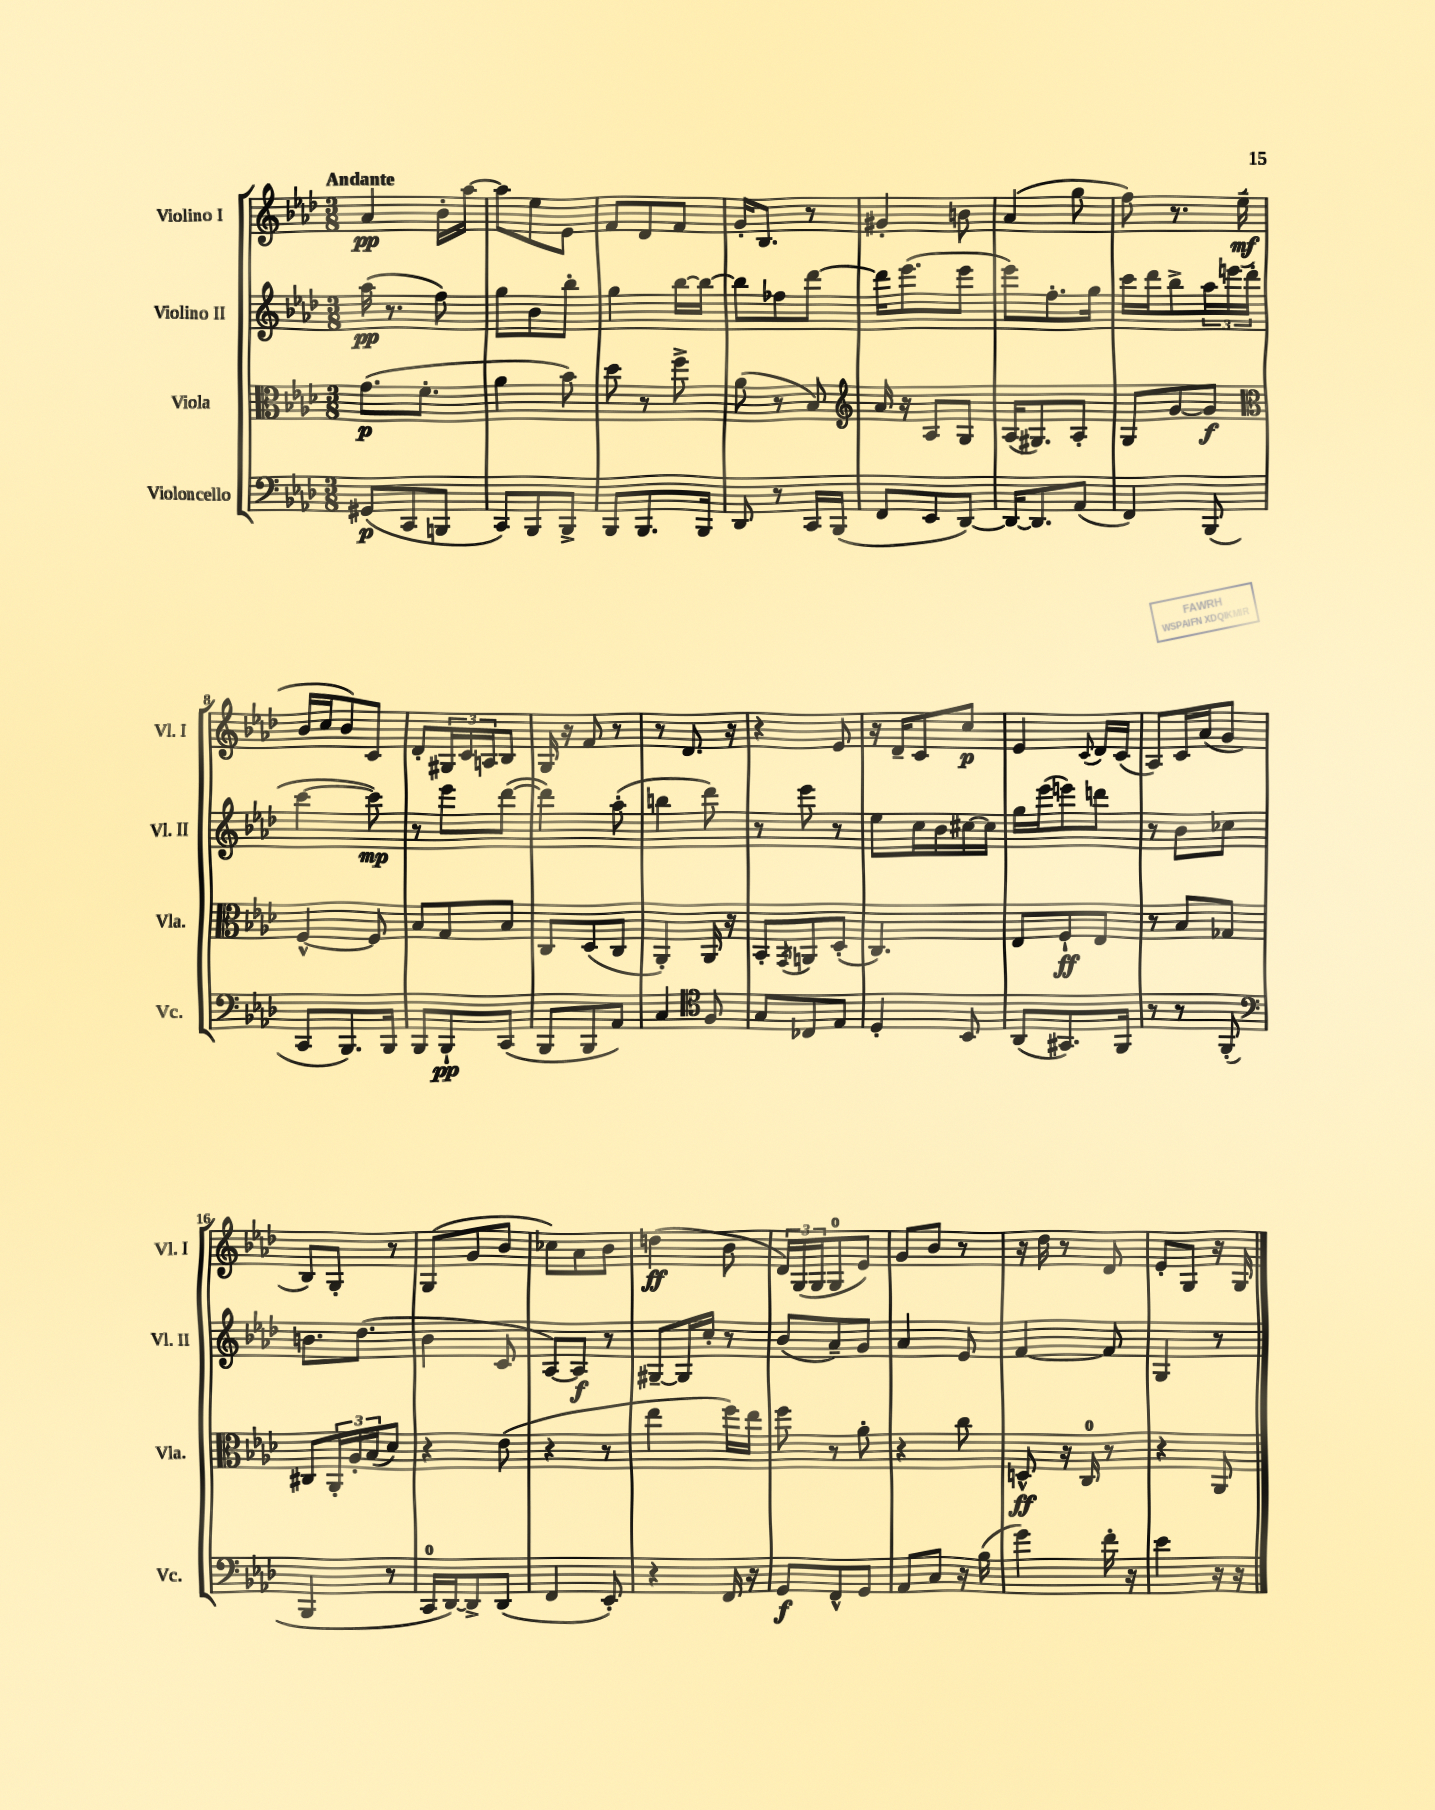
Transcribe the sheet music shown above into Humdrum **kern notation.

**kern	**dynam	**kern	**dynam	**kern	**dynam	**kern	**dynam
*part4	*part4	*part3	*part3	*part2	*part2	*part1	*part1
*staff4	*staff4	*staff3	*staff3	*staff2	*staff2	*staff1	*staff1
*I"Violoncello	*	*I"Viola	*	*I"Violino II	*	*I"Violino I	*
*I'Vc.	*	*I'Vla.	*	*I'Vl. II	*	*I'Vl. I	*
*clefF4	*	*clefC3	*	*clefG2	*	*clefG2	*
*k[b-e-a-d-]	*	*k[b-e-a-d-]	*	*k[b-e-a-d-]	*	*k[b-e-a-d-]	*
*M3/8	*	*M3/8	*	*M3/8	*	*M3/8	*
=1	=1	=1	=1	=1	=1	=1	=1
!	!	!	!	!	!	!LO:TX:a:B:t=Andante	!
(8GG#X/L	p	(8.g\L	p	(16aa-\	pp	4a-/	pp
.	.	.	.	8.r	.	.	.
8CC/	.	.	.	.	.	.	.
.	.	8.f'\J	.	.	.	.	.
8BBBn/J	.	.	.	8ff\)	.	16b-'\LL	.
.	.	.	.	.	.	[16aa-\JJ	.
=2	=2	=2	=2	=2	=2	=2	=2
8CC/L)	.	4a-\	.	8gg\L	.	8aa-\L]	.
8BBB-/	.	.	.	8b-\	.	8ee-\	.
8BBB-^/J	.	8b-\)	.	8bb-'\J	.	8e-\J	.
=3	=3	=3	=3	=3	=3	=3	=3
8BBB-/L	.	8dd-\	.	4gg\	.	8f/L	.
8.BBB-/	.	8r	.	.	.	8d-/	.
.	.	8ff^\	.	[16bb-\LL	.	8f/J	.
16BBB-/Jk	.	.	.	16bb-\JJ_	.	.	.
=4	=4	=4	=4	=4	=4	=4	=4
8DD-/	.	(8a-\	.	8bb-\L]	.	16g'/KL	.
.	.	.	.	.	.	8.B-/J	.
8r	.	8r	.	8ff-X\	.	.	.
16CC/LL	.	8B-/)	.	[8ddd-\J	.	8r	.
(16BBB-/JJ	.	.	.	.	.	.	.
=5	=5	=5	=5	=5	=5	=5	=5
*	*	*clefG2	*	*	*	*	*
8FF/L	.	16a-/	.	16ddd-\KL]	.	4g#X'/	.
.	.	16r	.	(8.eee-\	.	.	.
8EE-/	.	8A-/L	.	.	.	.	.
[8DD-/J)	.	8G/J	.	8eee-\J	.	8bn\	.
=6	=6	=6	=6	=6	=6	=6	=6
16DD-/KL_	.	(16A-/KL	.	8eee-\L)	.	(4a-/	.
8.DD-/]	.	8.G#X/)	.	.	.	.	.
.	.	.	.	8.ff'\	.	.	.
(8AA-/J	.	8A-'/J	.	.	.	8gg\	.
.	.	.	.	16gg\Jk	.	.	.
=7	=7	=7	=7	=7	=7	=7	=7
4FF/)	.	8G/L	.	16ccc\LL	.	8ff\)	.
.	.	.	.	16ddd-\J	.	.	.
.	.	[8g/	.	8bb-^\	.	8.r	.
(8BBB-/	.	8g/J]	f	24aa-\L	.	.	.
.	.	.	.	24eeen\	.	.	.
.	.	.	.	.	.	(16ee-~\	mf
.	.	.	.	(24ddd-'\JJ	.	.	.
!!LO:LB:g=z
=8	=8	=8	=8	=8	=8	=8	=8
*	*	*clefC3	*	*	*	*	*
8CC/L	.	[4F^^/	.	[4ccc\	.	16b-/LL	.
.	.	.	.	.	.	16cc/J	.
8.BBB-/)	.	.	.	.	.	8b-/)	.
.	.	8F/]	.	8ccc\])	mp	8c/J	.
16BBB-/Jk	.	.	.	.	.	.	.
=9	=9	=9	=9	=9	=9	=9	=9
8BBB-/L	.	8B-/L	.	8r	.	8d-'/L	.
8BBB-`/	pp	8G/	.	8eee-\L	.	24G#X/L	.
.	.	.	.	.	.	24c/	.
.	.	.	.	.	.	24An/J	.
(8CC/J	.	8B-/J	.	([8ddd-\J	.	8B-/J	.
=10	=10	=10	=10	=10	=10	=10	=10
8BBB-/L	.	8C/L	.	4ddd-\])	.	16G/	.
.	.	.	.	.	.	16r	.
8BBB-/	.	(8D-/	.	.	.	8f/	.
8AA-/J)	.	8C/J	.	(8aa-'\	.	8r	.
=11	=11	=11	=11	=11	=11	=11	=11
4C/	.	4AA-'/)	.	4bbn\	.	8r	.
.	.	.	.	.	.	8.d-/	.
*clefC4	*	*	*	*	*	*	*
8F/	.	16AA-/	.	8ddd-\)	.	.	.
.	.	16r	.	.	.	16r	.
=12	=12	=12	=12	=12	=12	=12	=12
8G/L	.	8BB-'/L	.	8r	.	4r	.
.	.	8qGG/	.	.	.	.	.
8C-X/	.	8AAn/	.	8eee-\	.	.	.
8E-/J	.	(8D-'/J	.	8r	.	8e-/	.
=13	=13	=13	=13	=13	=13	=13	=13
4D-'/	.	4.C/)	.	8ee-\L	.	16r	.
.	.	.	.	.	.	16d-~/KL	.
.	.	.	.	16cc\L	.	8c/	.
.	.	.	.	16b-\	.	.	.
8BB-/	.	.	.	[16cc#X\	.	8cc/J	p
.	.	.	.	16cc#\JJ]	.	.	.
=14	=14	=14	=14	=14	=14	=14	=14
(8AA-/L	.	8E-/L	.	16gg\LL	.	4e-/	.
.	.	.	.	(16eee-\J	.	.	.
8.GG#X/)	.	8F`/	ff	8eeen\)	.	.	.
.	.	.	.	.	.	8qqc/	.
.	.	8E-/J	.	8dddn\J	.	16d-/LL	.
16FF/Jk	.	.	.	.	.	(16c/JJ	.
=15	=15	=15	=15	=15	=15	=15	=15
8r	.	8r	.	8r	.	8A-/L)	.
8r	.	8B-/L	.	8b-\L	.	16c/L	.
.	.	.	.	.	.	(16a-/J	.
(8FF'/	.	8G-X/J	.	8cc-X\J	.	8g/J	.
!!LO:LB:g=z
=16	=16	=16	=16	=16	=16	=16	=16
*clefF4	*	*	*	*	*	*	*
4BBB-/	.	8C#X/L	.	8.bn\L	.	8B-/L)	.
.	.	24AA-'/L	.	.	.	8G'/J	.
.	.	24A-'/	.	.	.	.	.
.	.	.	.	(8.dd-\J	.	.	.
.	.	(24B-/J	.	.	.	.	.
8r	.	8d-/J)	.	.	.	8r	.
=17	=17	=17	=17	=17	=17	=17	=17
16CC/LL	.	4r	.	4b-\	.	(8G/L	.
[16DD-/J)	.	.	.	.	.	.	.
8DD-^/]	.	.	.	.	.	8g/	.
(8DD-/J	.	(8e-\	.	8c/	.	8b-/J	.
=18	=18	=18	=18	=18	=18	=18	=18
4FF/	.	4r	.	[8A-/L)	.	8cc-X\L)	.
.	.	.	.	8A-/J]	f	8a-\	.
8EE-'/)	.	8r	.	8r	.	8b-\J	.
=19	=19	=19	=19	=19	=19	=19	=19
4r	.	4ee-\	.	[8G#X~/L	.	(4ddn\	ff
.	.	.	.	16G#/L]	.	.	.
.	.	.	.	16cc'/JJ	.	.	.
16FF/	.	16ff\LL)	.	8r	.	8b-\	.
16r	.	16ee-\JJ	.	.	.	.	.
=20	=20	=20	=20	=20	=20	=20	=20
8GG/L	f	8ff\	.	(8b-/L	.	24d-/LL)	.
.	.	.	.	.	.	(24G/	.
.	.	.	.	.	.	24G/J	.
8FF^^/	.	8r	.	8a-~/)	.	8G/	.
8GG/J	.	8a-'\	.	8g/J	.	8e-/J)	.
=21	=21	=21	=21	=21	=21	=21	=21
8AA-/L	.	4r	.	4a-/	.	8g/L	.
8C/J	.	.	.	.	.	8b-/J	.
16r	.	8cc\	.	8e-/	.	8r	.
(16B-\	.	.	.	.	.	.	.
=22	=22	=22	=22	=22	=22	=22	=22
4g\)	.	8Dn^^/	ff	[4f/	.	16r	.
.	.	.	.	.	.	16dd-\	.
.	.	16r	.	.	.	8r	.
.	.	16C/	.	.	.	.	.
16f'\	.	8r	.	8f/]	.	8d-/	.
16r	.	.	.	.	.	.	.
=23	=23	=23	=23	=23	=23	=23	=23
4e-\	.	4r	.	4G/	.	8e-'/L	.
.	.	.	.	.	.	8G/J	.
16r	.	8AA-/	.	8r	.	16r	.
16r	.	.	.	.	.	16G/	.
==	==	==	==	==	==	==	==
*-	*-	*-	*-	*-	*-	*-	*-
